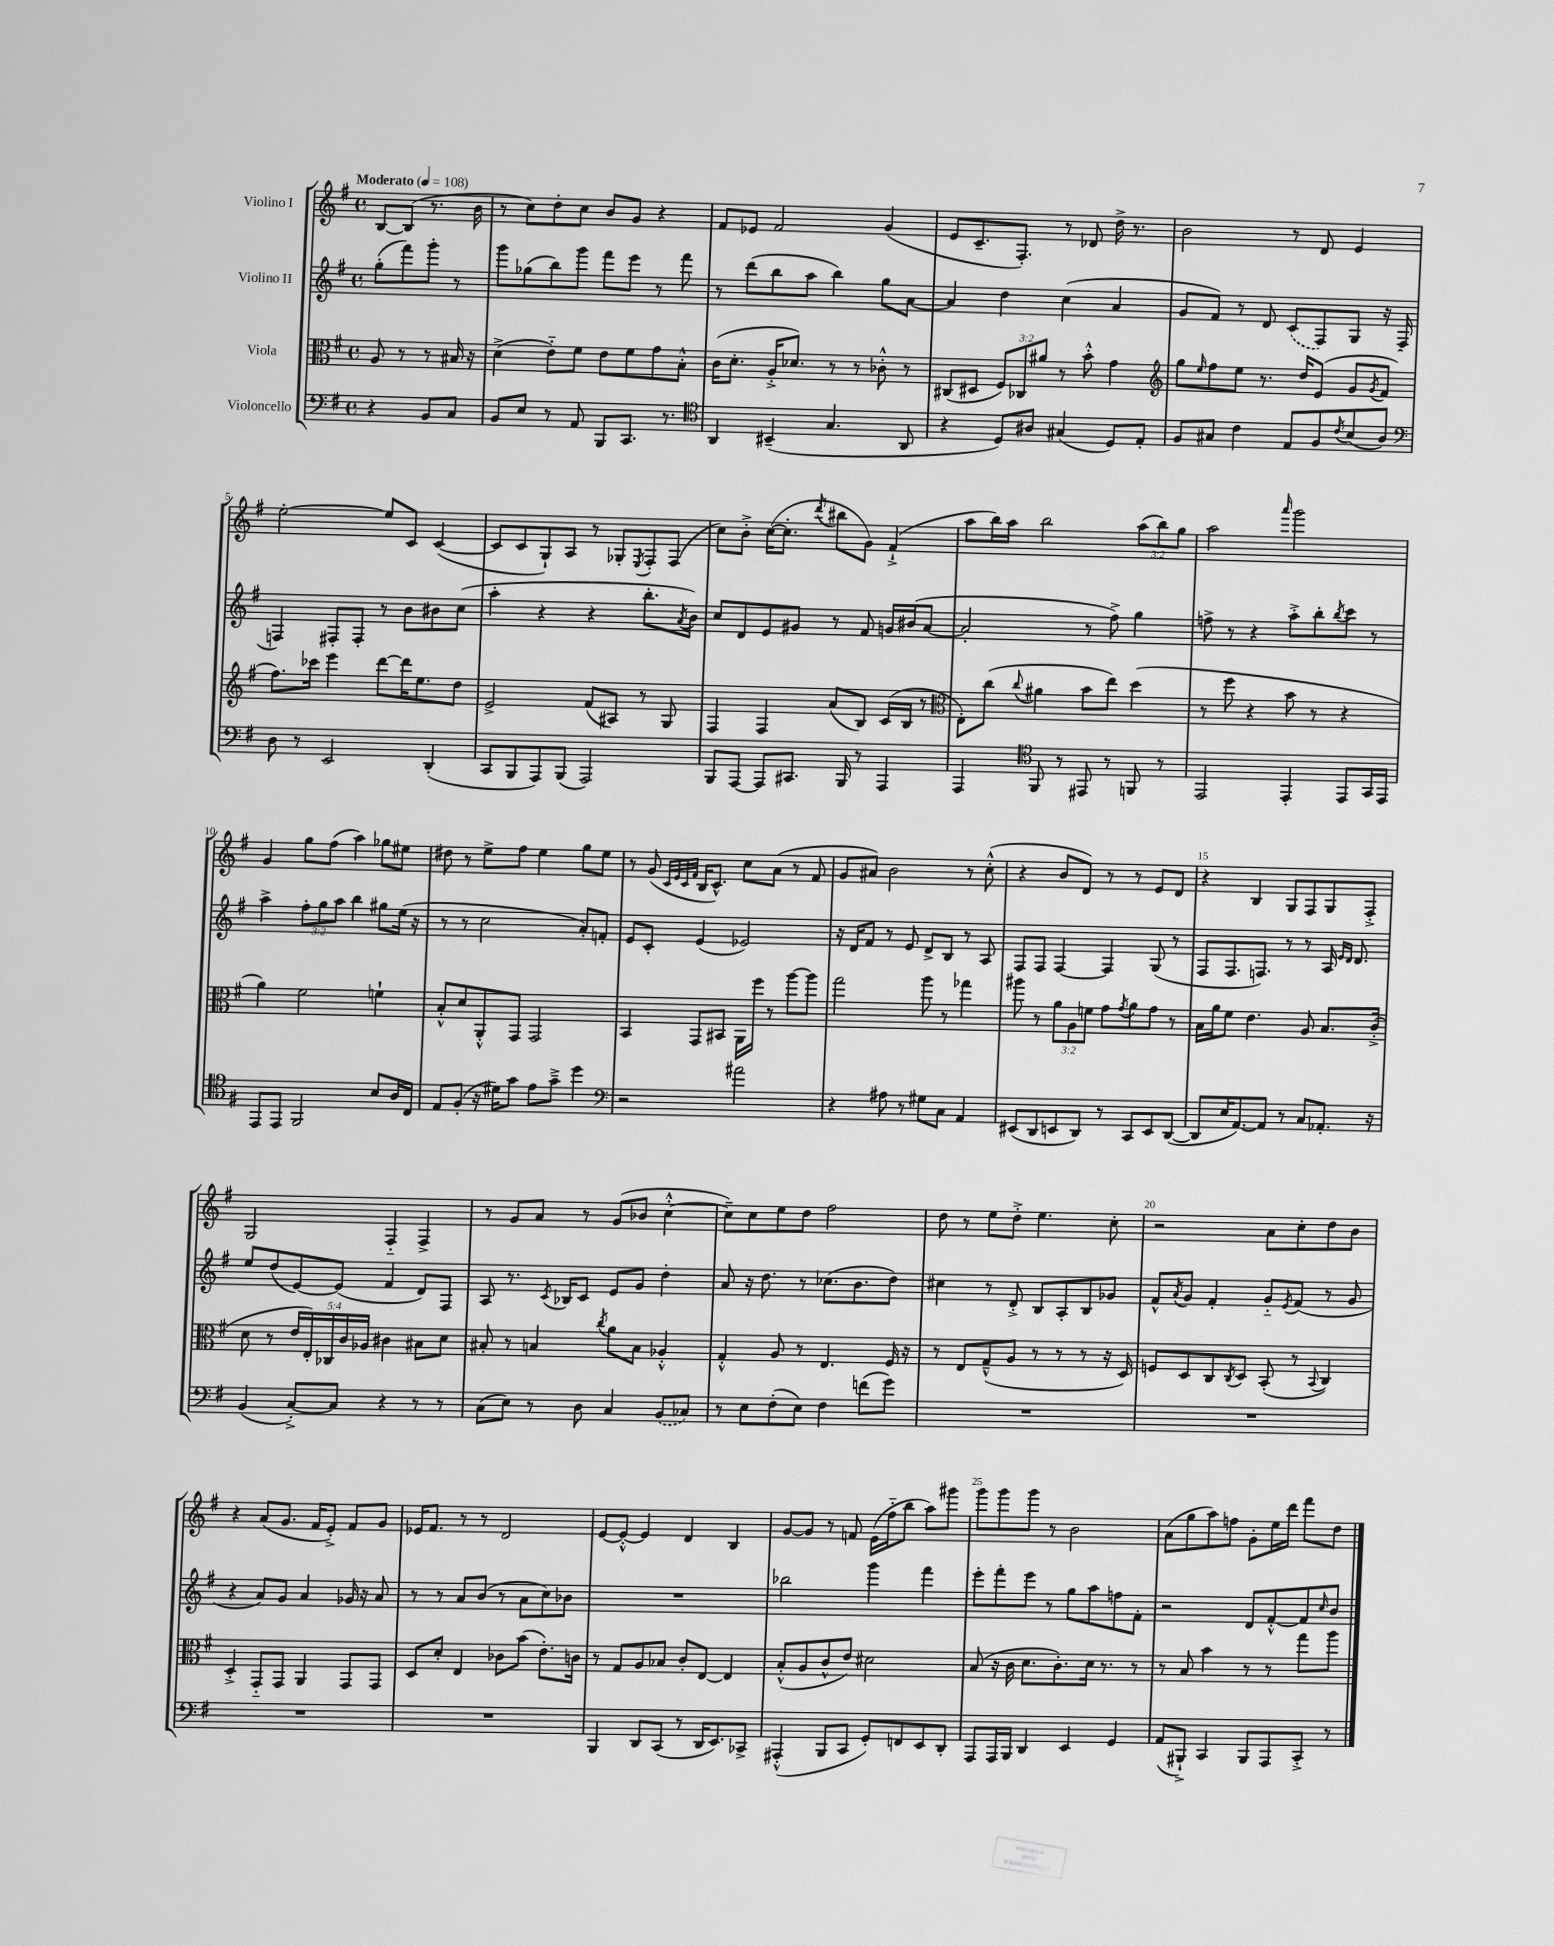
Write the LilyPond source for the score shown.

<<
\new StaffGroup <<
\new Staff = "s0" \with { instrumentName = "Violino I" } {
    \clef treble \key g \major \defaultTimeSignature \time 4/4 \override Staff.TupletNumber.text = #tuplet-number::calc-fraction-text \partial 2 \tempo "Moderato" 4 = 108
    b8~ b8( r8. b'16 |
    r8 c''8) d''8-. c''8 b'8 g'8 r4 |
    fis'8 ees'8 fis'2 g'4( |
    e'8 c'8.-- fis8.-.) r8 des'8 d''16-> r8. |
    b'2 r8 d'8 e'4 |
    e''2~-. e''8 c'8 c'4~( |
    c'8 c'8 g8-!) a8 r8 ges8-. \acciaccatura { e8 } fis8-. fis8( |
    c''8) b'8-.-> c''16~( c''8.-. \acciaccatura { d'''8 } bis''8 g'8) fis'4-!->( |
    a''8 b''16) a''16 b''2 \tuplet 3/2 { a''8( b''8) g''8 } |
    a''2 \grace { a'''16 } g'''2 |
    g'4 g''8 fis''8( a''4) ges''8 eis''8 |
    dis''8 r8 e''8-> fis''8 e''4 g''8 e''8 |
    r8 g'8( \grace { c'32 e'32 c'32 fis'32 } b16 c'8.-^) c''8 a'8( r8 fis'8 |
    g'8 ais'8) b'2 r8 c''8-.-^( |
    r4 b'8 d'8) r8 r8 e'8 d'8 |
    r4 b4 g8 fis8 g8 fis8-.-> |
    g2 fis4-_ fis4-> |
    r8 g'8 a'8 r8 g'8( bes'8 c''4~-.-^ |
    c''8--) c''8 e''8 d''8 fis''2 |
    d''8 r8 e''8 d''8-.-> e''4. c''8-. |
    r2 a'8 c''8-. d''8 b'8 |
    r4 a'8( g'8. fis'16 e'8-.->) fis'8 g'8 |
    ees'16 fis'8. r8 r8 d'2 |
    e'8~ e'8~-.-^ e'4 d'4 b4 |
    g'8~ g'8 r8 f'8 e'16( fis''16-_ b''8 a''8) gis'''8 |
    g'''8 g'''8 g'''8 r8 b'2 |
    a'8( g''8 a''8) f''8 g'8-. e''16 d'''16 fis'''8 d''8 \bar "|." |
}
\new Staff = "s1" \with { instrumentName = "Violino II" } {
    \clef treble \key g \major \defaultTimeSignature \time 4/4 \override Staff.TupletNumber.text = #tuplet-number::calc-fraction-text \partial 2
    g''8-.( fis'''8) g'''8-. r8 |
    g'''8 ges''8( b''8) g'''8 fis'''8 e'''8 r8 fis'''8 |
    r8 d'''8( b''8 a''8 b''4) g''8 a'8~ |
    a'4 d''4 c''4( a'4 |
    g'8 fis'8) r8 d'8 \once \slurDashed c'8( fis8) g8 r16 fis16( |
    f4) fis8-. fis8-. r8 b'8 bis'8 c''8( |
    a''4-. r4 r4 b''8.-. \acciaccatura { a'8 } b'16) |
    c''8 d'8 e'8 gis'8 r8 fis'8 g'16 bis'16( a'8~ |
    a'2-. r8 fis''8->) g''4 |
    f''8-> r8 r4 a''8-.-> b''8-. \acciaccatura { b''8 } c'''8 r8 |
    a''4-> \tuplet 3/2 { fis''8-. g''8 a''8 } b''4 gis''8 e''16( r16 |
    r8 r8 c''2 a'8-.) f'8-. |
    e'8 c'8-. e'4( ees'2) |
    r16 d'16 fis'8 r8 e'8 d'8-> b8 r8 a8 |
    fis8 fis8 fis4~ fis4 g8( r8 |
    fis8 fis8. f8.) r8 r8 a16 \grace { e'16 d'16 } d'8. |
    e''8 d''8( e'8~) e'8( fis'4 d'8) fis8 |
    a8 r8. \acciaccatura { c'8 } bes16 c'8 e'8 g'8 d''4-. |
    a'8 r16 d''8. r8 ces''8.( b'8. d''8) |
    cis''4 r8 d'8-.-> b8 a8-. b8 ges'8 |
    fis'8-^ \acciaccatura { a'8 } g'8 fis'4-. g'8-_ \acciaccatura { e'8 } fis'8( r8 g'8 |
    r4 a'8) g'8 a'4 ges'16 r16 a'8 |
    r8 r8 a'8 b'8( r8 a'8 c''8) bes'8 |
    R1 |
    bes''2 g'''4 fis'''4 |
    e'''8-. fis'''8-. e'''8 r8 g''8 a''8 f''8 fis'8-. |
    r2 d'8 fis'8~-.-^ fis'8 \grace { c''16 } b'8 \bar "|." |
}
\new Staff = "s2" \with { instrumentName = "Viola" } {
    \clef alto \key g \major \defaultTimeSignature \time 4/4 \override Staff.TupletNumber.text = #tuplet-number::calc-fraction-text \partial 2
    a8 r8 r8 bis16 r16 |
    d'4->( e'8-_) fis'8 e'8 fis'8 g'8 b8-.-^ |
    c'16( d'8.-. a16-.-> des'8.) r8 r8 ces'8-.-^ r8 |
    cis8( dis8 \tuplet 3/2 { fis8) ces8 ais'8 } r8 b'8-.-^ g'4 |
    \clef treble g''8 \grace { e''16 } fis''8 e''8 r8. d''16 e'8( g'8 \acciaccatura { g'8 } fis'8 |
    fis''8.) ces'''16 e'''4 d'''8~ d'''16 e''8. d''8 |
    e'2-> fis'8( ais8) r8 g8 |
    fis4 fis4 a'8( b8) c'16( b16 r8 |
    \clef alto e8-.) c''8( \appoggiatura { c''8 } ais'4 b'8 e''8) d''4( |
    r8 fis''8 r4 b'8 r8 r4 |
    a'4) fis'2 f'4-! |
    b8-.-^ d'8 a,8-.-^ g,8 g,2 |
    b,4 g,8 bis,8 a,16 fis''16 r8 a''8~ a''8 |
    g''2 a''8 r8 ges''4 |
    ais''8 r8 \tuplet 3/2 { a'8 a8 f'8 } g'8 \acciaccatura { g'8 } a'8 g'8 r8 |
    b16 a'16 fis'8 e'4. a8 b8. c'16-.->( |
    d'8 r8 \tuplet 5/4 { e'16 e16-.) ces16 c'16 aes16 } cis'4 bis8 d'8 |
    bis8-. r8 b4 \acciaccatura { c''8 } a'8 b8 aes4-.-^ |
    g4-.-^ a8 r8 e4. fis16 r16 |
    r8 e8 g8---^( a8 r8 r8 r8 r16 d16) |
    f8 d8 c8 \acciaccatura { c8 } d8 b,8-.( r8 \appoggiatura { b,8 } c4) |
    d4-.-> g,8-_ g,8 a,4 g,8 g,8 |
    d8 d'8-. e4 ces'8 b'8( e'8.-.) c'16 |
    r8 g8 a8 bes8 c'8-. e8~ e4 |
    b8-.-^( a8 c'8-^ e'8) dis'2 |
    b8( r16 c'16 d'8. c'8.-.) d'16 r8. r8 |
    r8 b8 b'4 r8 r8 g''8 a''8 \bar "|." |
}
\new Staff = "s3" \with { instrumentName = "Violoncello" } {
    \clef bass \key g \major \defaultTimeSignature \time 4/4 \partial 2
    r4 b,8 c8 |
    b,8 e8 r8 a,8 b,,8 c,8. r8. |
    \clef tenor a,4 bis,4--( g4. a,8 |
    r4 d8) ais8 gis4( d8) e8-. |
    fis8 gis8 c'4 e8 fis8 \acciaccatura { c'8 } b8( a8) |
    \clef bass d8 r8 e,2 d,4-.( |
    c,8 b,,8 a,,8) b,,8( a,,2) |
    b,,8 a,,8~ a,,8 cis,8. b,,16 r8 a,,4 |
    a,,4 \clef tenor fis,8 r8 eis,8 r8 f,8 r8 |
    e,2 e,4-. e,8 g,16 e,16 |
    e,8 e,8 fis,2 b8 a16 c16 |
    e8 fis8-.( r16 dis'16) g'8 e'8 g'8---> d''4 |
    \clef bass r2 ais'2 |
    r4 ais8 r8 gis8 c8 a,4 |
    eis,8( d,8 e,8 d,8) r8 c,8 e,8 d,8~( |
    d,8 e16 a,8.~) a,8 r8 c8 aes,8.-. r16 |
    b,4( c8~-.->) c8 r4 r8 r8 |
    c8( e8) r8 d8 c4 \once \slurDashed b,8( ces8) |
    r8 e8 fis8-.( e8) fis4 f'8( g'8) |
    R1 |
    R1 |
    R1 |
    R1 |
    b,,4 d,8 c,8( r8 d,16 e,8.) ces,8-> |
    ais,,4-.-^( b,,8 c,8 g,8-.) f,8 e,8 d,8-. |
    a,,8 a,,16 b,,16 d,4 e,4 g,4 |
    a,8( bis,,8-!->) c,4 bis,,8 a,,8 c,8-.-> r8 \bar "|." |
}
>>
>>
\layout { \context { \Score \override BarNumber.break-visibility = ##(#f #t #t) barNumberVisibility = #(every-nth-bar-number-visible 5) } }
